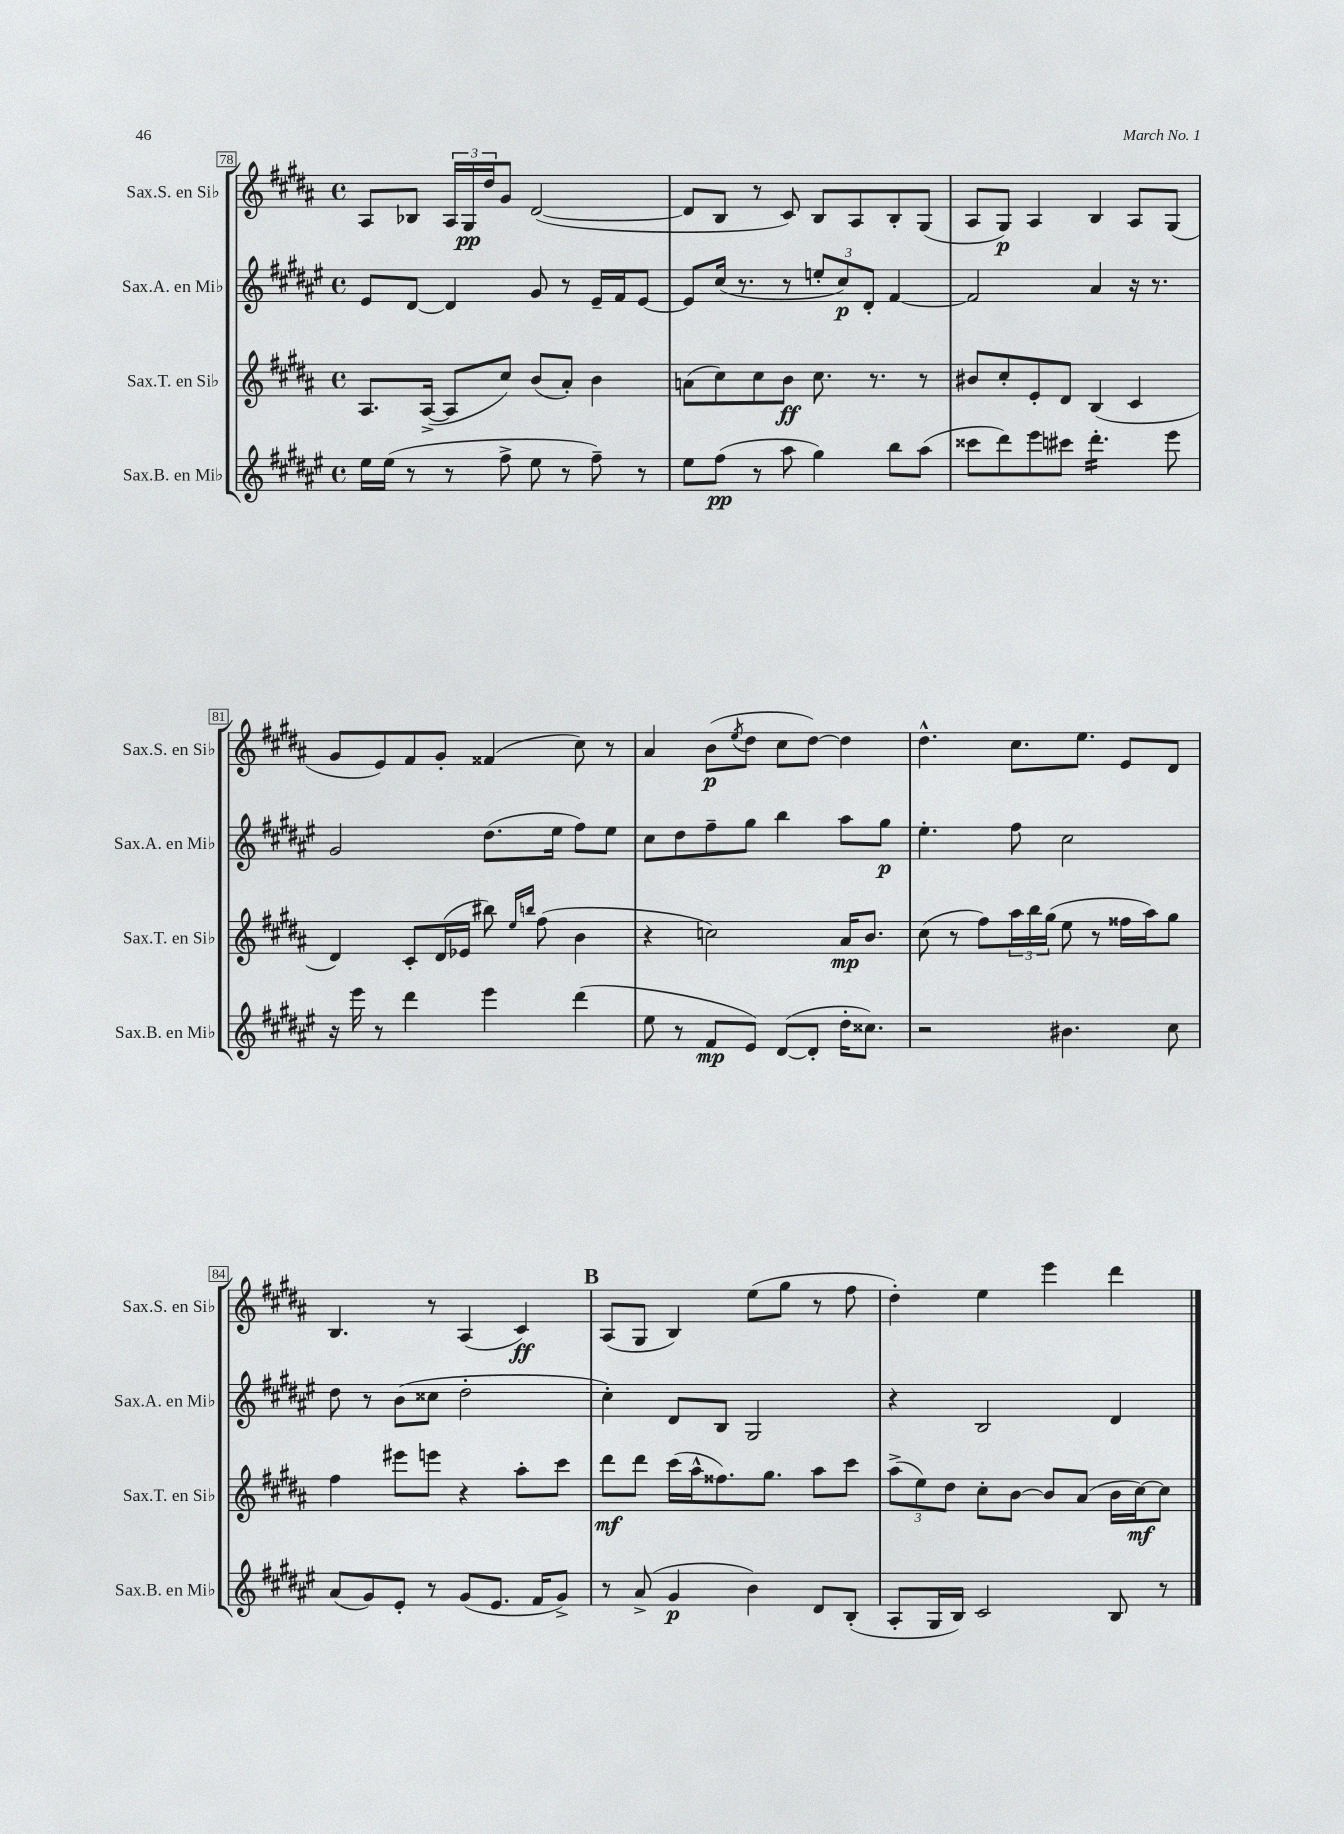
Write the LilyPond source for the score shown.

<<
\new StaffGroup <<
\new Staff = "s0" \with { instrumentName = "Sax.S. en Sib" shortInstrumentName = "Sax.S. en Sib" } {
    \clef treble \key b \major \defaultTimeSignature \time 4/4
    ais8 bes8 \tuplet 3/2 { ais16 gis16\pp dis''16 } gis'8 dis'2~( |
    dis'8 b8 r8 cis'8) b8 ais8 b8-. gis8( |
    ais8 gis8\p) ais4 b4 ais8 gis8( |
    gis'8 e'8) fis'8 gis'8-. fisis'4( cis''8) r8 |
    ais'4 b'8\p( \acciaccatura { e''8 } dis''8 cis''8 dis''8~) dis''4 |
    dis''4.-^ cis''8. e''8. e'8 dis'8 |
    b4. r8 ais4( cis'4\ff) |
    \mark \markup { \bold "B" } ais8( gis8 b4) e''8( gis''8 r8 fis''8 |
    dis''4-.) e''4 e'''4 dis'''4 \bar "|." |
}
\new Staff = "s1" \with { instrumentName = "Sax.A. en Mib" shortInstrumentName = "Sax.A. en Mib" } {
    \clef treble \key fis \major \defaultTimeSignature \time 4/4
    eis'8 dis'8~ dis'4 gis'8 r8 eis'16-- fis'16 eis'8~ |
    eis'8 cis''16( r8. r8 \tuplet 3/2 { e''8-. cis''8\p) dis'8-. } fis'4~ |
    fis'2 ais'4 r16 r8. |
    gis'2 dis''8.( eis''16 fis''8) eis''8 |
    cis''8 dis''8 fis''8-- gis''8 b''4 ais''8 gis''8\p |
    eis''4.-. fis''8 cis''2 |
    dis''8 r8 b'8( cisis''8 dis''2-. |
    \mark \markup { \bold "B" } cis''4-.) dis'8 b8 gis2 |
    r4 b2 dis'4 \bar "|." |
}
\new Staff = "s2" \with { instrumentName = "Sax.T. en Sib" shortInstrumentName = "Sax.T. en Sib" } {
    \clef treble \key b \major \defaultTimeSignature \time 4/4
    ais8. ais16~->( ais8 cis''8) b'8( ais'8-.) b'4 |
    a'8( cis''8) cis''8 b'8\ff cis''8. r8. r8 |
    bis'8 cis''8-. e'8-. dis'8 b4( cis'4 |
    dis'4) cis'8-. dis'16( ees'16 bis''8) \grace { e''16 b''16 } fis''8( b'4 |
    r4 c''2) ais'16\mp b'8. |
    cis''8( r8 fis''8) \tuplet 3/2 { ais''16 b''16 gis''16( } e''8 r8 fisis''16 ais''16) gis''8 |
    fis''4 eis'''8 e'''8 r4 ais''8-. cis'''8 |
    \mark \markup { \bold "B" } dis'''8\mf dis'''8 cis'''16( ais''16-^ fisis''8.) gis''8. ais''8 cis'''8 |
    \tuplet 3/2 { ais''8->( e''8) dis''8 } cis''8-. b'8~ b'8 ais'8( b'16 cis''16~\mf) cis''8 \bar "|." |
}
\new Staff = "s3" \with { instrumentName = "Sax.B. en Mib" shortInstrumentName = "Sax.B. en Mib" } {
    \clef treble \key fis \major \defaultTimeSignature \time 4/4
    eis''16 eis''16( r8 r8 fis''8-> eis''8 r8 fis''8--) r8 |
    eis''8 fis''8\pp( r8 ais''8 gis''4) b''8 ais''8( |
    cisis'''8 dis'''8) eis'''8 cis'''8 dis'''4.:16-. eis'''8 |
    r16 eis'''16 r8 dis'''4 eis'''4 dis'''4( |
    eis''8 r8 fis'8\mp eis'8) dis'8~( dis'8-. dis''16-. cisis''8.) |
    r2 bis'4. cis''8 |
    ais'8( gis'8) eis'8-. r8 gis'8( eis'8. fis'16 gis'8->) |
    \mark \markup { \bold "B" } r8 ais'8->( gis'4\p b'4) dis'8 b8-.( |
    ais8-. gis16 b16) cis'2 b8 r8 \bar "|." |
}
>>
>>
\layout { \context { \Score currentBarNumber = #78 \override BarNumber.stencil = #(make-stencil-boxer 0.1 0.3 ly:text-interface::print) } }
